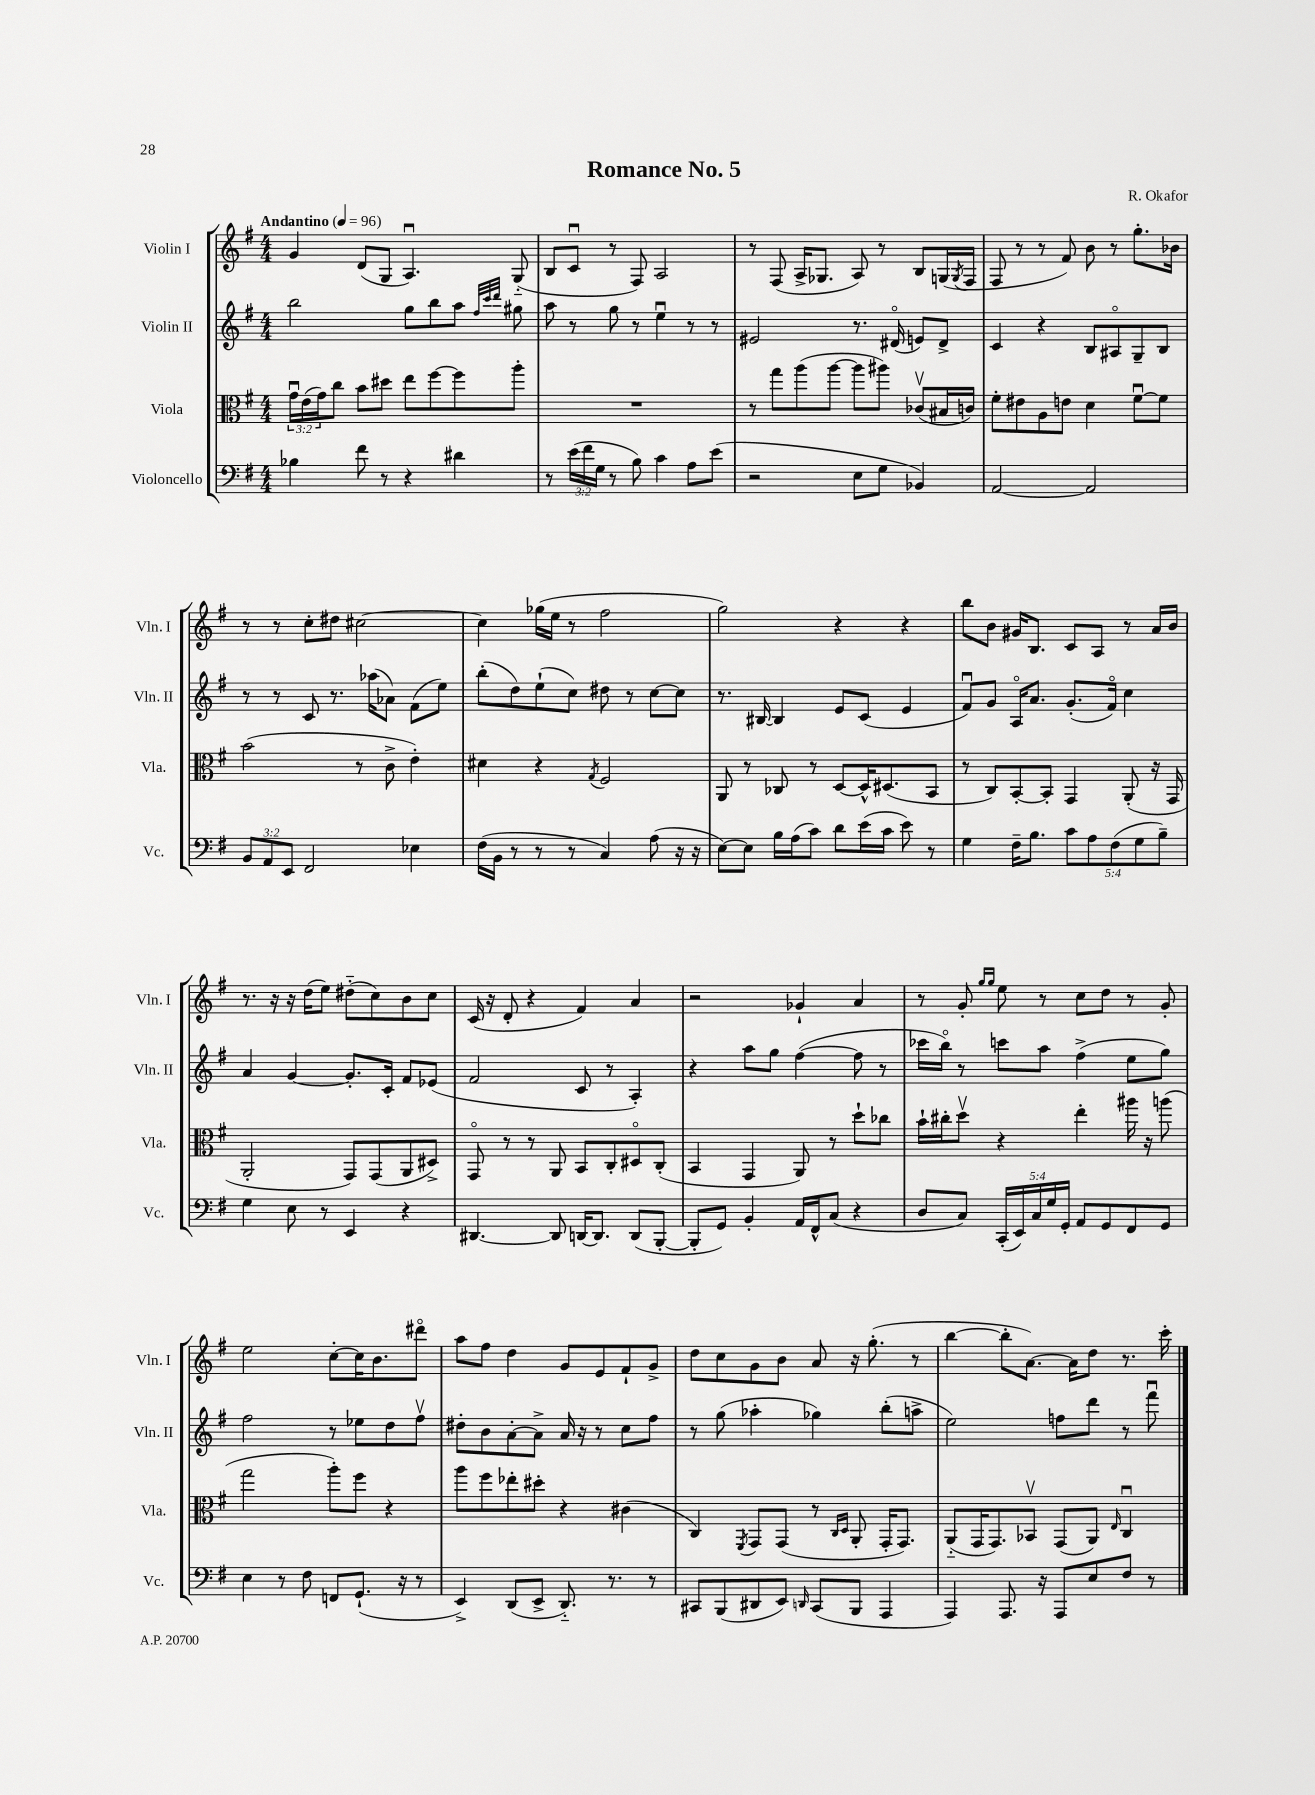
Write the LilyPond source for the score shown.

\header { title = "Romance No. 5" composer = "R. Okafor" }
<<
\new StaffGroup <<
\new Staff = "s0" \with { instrumentName = "Violin I" shortInstrumentName = "Vln. I" } {
    \clef treble \key g \major \numericTimeSignature \time 4/4 \tempo "Andantino" 4 = 96
    g'4 d'8( g8 a4.\downbow) g8-_( |
    b8 c'8\downbow r8 fis8) a2 |
    r8 fis8( a16-> ges8. a8) r8 b8 g16( \acciaccatura { g8 } fis16 |
    fis8 r8 r8 fis'8) b'8 r8 g''8.-. bes'16 |
    r8 r8 c''8-. dis''8 cis''2~ |
    cis''4 ges''16( e''16 r8 fis''2 |
    g''2) r4 r4 |
    b''8 b'8 gis'16 b8. c'8 a8 r8 a'16 b'16 |
    r8. r16 r16 d''16( e''8) dis''8-_( c''8) b'8 c''8 |
    c'16( r16 d'8-. r4 fis'4) a'4 |
    r2 ges'4-! a'4 |
    r8 g'8-. \grace { g''16 g''16 } e''8 r8 c''8 d''8 r8 g'8-. |
    e''2 c''8~-. c''16 b'8. dis'''8\flageolet |
    a''8 fis''8 d''4 g'8 e'8 fis'8-! g'8-> |
    d''8 c''8 g'8 b'8 a'8 r16 g''8.-.( r8 |
    b''4~ b''8-. a'8.~) a'16 d''8 r8. c'''16-. \bar "|." |
}
\new Staff = "s1" \with { instrumentName = "Violin II" shortInstrumentName = "Vln. II" } {
    \clef treble \key g \major \numericTimeSignature \time 4/4
    b''2 g''8 b''8 a''8 \grace { fis''32 c'''32 d'''32 } gis''8 |
    a''8 r8 g''8 r8 e''4\downbow r8 r8 |
    eis'2 r8. dis'16\flageolet( e'8) dis'8-> |
    c'4 r4 b8 ais8\flageolet g8-- b8 |
    r8 r8 c'8 r8. aes''16( aes'8) fis'8( e''8) |
    b''8-.( d''8) e''8-!( c''8) dis''8 r8 c''8~ c''8 |
    r8. bis16~ bis4 e'8 c'8( e'4 |
    fis'8\downbow) g'8 a16\flageolet a'8. g'8.-.( fis'16\flageolet) c''4 |
    a'4 g'4~ g'8.-. c'16-. fis'8 ees'8( |
    fis'2 c'8 r8 a4-.) |
    r4 a''8 g''8 fis''4~( fis''8 r8 |
    ces'''16 b''16\flageolet) r8 c'''8 a''8 fis''4->( e''8 g''8) |
    fis''2 r8 ees''8 d''8 fis''8\upbow |
    dis''8-. b'8 a'8~-. a'8-> a'16 r16 r8 c''8 fis''8 |
    r8 g''8( aes''4-. ges''4) b''8-.( a''8-> |
    e''2) f''8 d'''8 r8 fis'''8\downbow \bar "|." |
}
\new Staff = "s2" \with { instrumentName = "Viola" shortInstrumentName = "Vla." } {
    \clef alto \key g \major \numericTimeSignature \time 4/4 \override Staff.TupletNumber.text = #tuplet-number::calc-fraction-text
    \tuplet 3/2 { g'16\downbow e'16( g'16) } c''8 b'8 dis''8 e''8 fis''8~ fis''8 a''8-. |
    R1 |
    r8 g''8 a''8( a''8~ a''8 ais''8) ces'8\upbow( bis16 c'16) |
    fis'8-. eis'8 a8 e'8 d'4 fis'8~\downbow fis'8 |
    b'2( r8 c'8-> e'4-.) |
    dis'4 r4 \acciaccatura { g8 } fis2 |
    a,8 r8 ces8 r8 d8~ d16-^ dis8.( b,8 |
    r8 c8) b,8~-. b,8-. g,4 a,8-.( r16 g,16 |
    a,2-. g,8) g,8( a,8 dis8->) |
    g,8\flageolet r8 r8 a,8 b,8 c8-. dis8\flageolet c8-.( |
    b,4 g,4 a,8) r8 d''8-! ces''8 |
    b'16-! cis''16-. d''8\upbow r4 e''4-. ais''16 r16 a''8( |
    g''2 a''8-.) fis''8 r4 |
    a''8 fis''8 ees''8-. dis''8-. r4 cis'4( |
    c4) \acciaccatura { fis,8 } g,8 g,8( r8 \grace { c16 d16 } a,8-. g,16-. g,8.) |
    a,8-_( g,16 g,8.) bes,8\upbow g,8( a,8) \grace { e16 } c4\downbow \bar "|." |
}
\new Staff = "s3" \with { instrumentName = "Violoncello" shortInstrumentName = "Vc." } {
    \clef bass \key g \major \numericTimeSignature \time 4/4 \override Staff.TupletNumber.text = #tuplet-number::calc-fraction-text
    bes4 fis'8 r8 r4 dis'4 |
    r8 \tuplet 3/2 { e'16( fis'16 g16 } r8 b8) c'4 a8 e'8( |
    r2 e8 g8 bes,4) |
    a,2~ a,2 |
    \tuplet 3/2 { b,8 a,8 e,8 } fis,2 ees4 |
    fis16( b,16 r8 r8 r8 c4) a8( r16 r16 |
    e8~) e8 b16 a16( c'8) d'8 e'16( c'16 e'8) r8 |
    g4 fis16-- b8. \tuplet 5/4 { c'8 a8 fis8( g8 b8--) } |
    g4 e8 r8 e,4 r4 |
    dis,4.~ dis,8 d,16~ d,8. d,8( b,,8~-. |
    b,,8-. g,8) b,4-. a,16 fis,16-^ c8( r4 |
    d8 c8) \tuplet 5/4 { c,16-.( e,16) c16 g16 g,16-. } a,8 g,8 fis,8 g,8 |
    e4 r8 fis8 f,8 g,8.-!( r16 r8 |
    e,4->) d,8( e,8-> d,8.-_) r8. r8 |
    cis,8 b,,8( dis,8 e,8) \grace { d,16 } cis,8( b,,8 a,,4 |
    a,,4) a,,8. r16 a,,8 e8 fis8 r8 \bar "|." |
}
>>
>>
\layout { \context { \Score \remove "Bar_number_engraver" } }
